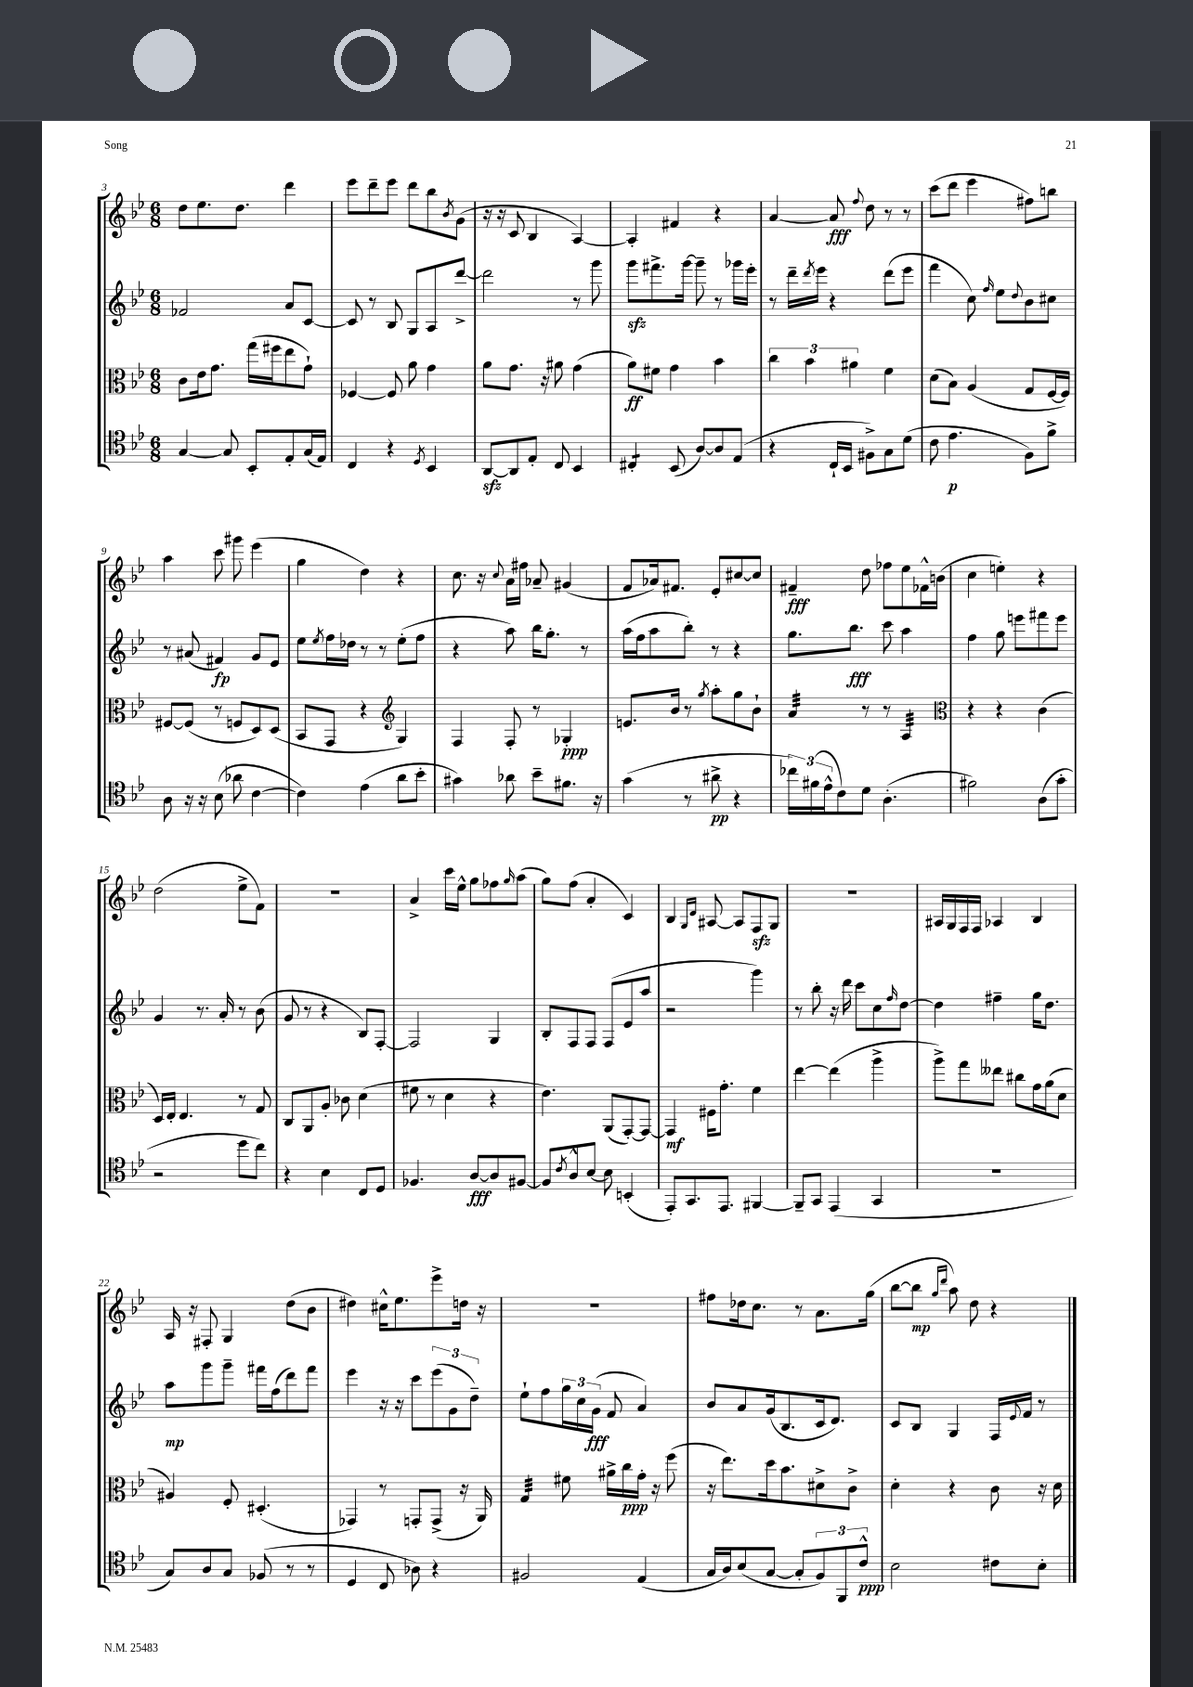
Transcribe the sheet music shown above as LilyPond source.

<<
\new StaffGroup <<
\new Staff = "s0" {
    \clef treble \key bes \major \numericTimeSignature \time 6/8
    d''8 ees''8. d''8. d'''4 |
    ees'''8 d'''8-- ees'''8 d'''8 bes''8 \acciaccatura { bes'8 } g'8( |
    r16 r16 c'8 bes4 a4~) |
    a4-. fis'4 r4 |
    a'4~ a'8\fff \appoggiatura { f''8 } d''8 r8 r8 |
    c'''8( d'''8 ees'''4 fis''8) b''8 |
    a''4 c'''8 gis'''8 ees'''4( |
    g''4 d''4) r4 |
    c''8. r16 \appoggiatura { c''8 } a'16 fis''16 aes'8-- gis'4( |
    f'8 aes'16) fis'8. ees'8-. cis''8~ cis''8 |
    fis'4--\fff d''8 fes''8 ees''8 fes'16-^ b'16( |
    c''4 e''4-.) r4 |
    d''2( ees''8-> f'8) |
    R2. |
    a'4-> c'''16 ees''16-^ g''8 fes''8 \grace { g''16 } a''8( |
    g''8) f''8( a'4-. c'4) |
    bes4 \grace { g16 d'16 } ais8~ ais8 f8\sfz g8 |
    R2. |
    ais16 g16 f16 f16 aes4 bes4 |
    a16 r16 fis8-. g4 d''8( bes'8 |
    dis''4) cis''16-^ ees''8. ees'''8-> d''16 r16 |
    R2. |
    fis''8 des''16 c''8. r8 a'8. g''16( |
    bes''8~ bes''8\mp \grace { g''16 d'''16 } a''8) d''8 r4 \bar "|." |
}
\new Staff = "s1" {
    \clef treble \key bes \major \numericTimeSignature \time 6/8
    fes'2 a'8 c'8~ |
    c'8 r8 bes8 g8 a8 d'''8~-> |
    d'''2 r8 g'''8 |
    g'''8\sfz fis'''8.-> g'''16~ g'''8-- r8 ges'''16 ees'''16-. |
    r8 d'''16-- \acciaccatura { d'''8 } ees'''16 r4 d'''8( ees'''8 |
    f'''4 c''8) \grace { f''16 } ees''8 \appoggiatura { d''8 } bes'8 cis''8 |
    r8 ais'8( fis'4\fp) g'8 ees'8 |
    ees''8 \acciaccatura { ees''8 } f''16 des''16 r8 r8 ees''8-.( f''8 |
    r4 a''8) bes''16 g''8.-. r8 |
    a''16( f''16 a''8 bes''8-.) r8 r4 |
    g''8. bes''8.\fff c'''8 a''4 |
    f''4 g''8 e'''8 fis'''8 e'''8 |
    g'4 r8. a'16-. r8 bes'8( |
    g'8 r8 r4 bes8) f8~-. |
    f2 g4 |
    bes8-. f8 f8 f8( ees'8 a''8 |
    r2 g'''4) |
    r8 bes''8-. r16 d'''16 c'''8 c''8 \grace { f''16 } d''8~ |
    d''4 fis''4-- g''16 d''8. |
    a''8\mp g'''8 g'''8-- fis'''16 f''16( d'''8) fis'''8 |
    ees'''4 r16 r16 c'''8 \tuplet 3/2 { ees'''8( g'8 d''8--) } |
    ees''8-! f''8 \tuplet 3/2 { g''16 c''16 g'16\fff( } f'8 a'4) |
    bes'8 a'8 g'16( bes8. c'16 d'8.) |
    c'8 bes8 g4 f16 \appoggiatura { ees'8 } f'16 r8 \bar "|." |
}
\new Staff = "s2" {
    \clef alto \key bes \major \numericTimeSignature \time 6/8
    c'8 ees'16 g'8. g''16( fis''16 ees''8 g'8-!) |
    fes4~ fes8 a'8 g'4 |
    a'8 g'8. r16 ais'8 g'4( |
    a'8\ff) fis'8 g'4 bes'4 |
    \tuplet 3/2 { c''4 bes'4 ais'4 } f'4 |
    d'8( bes8) a4( g8 f16~ f16) |
    fis8~ fis8( r8 f8 d8) d8( |
    bes,8 g,8 r4 \clef treble g4) |
    f4 f8-. r8 ges4-.\ppp |
    e'8. bes'16 r8 \acciaccatura { g''8 } a''8-. g''8 bes'8-! |
    a'4:32 r8 r8 \clef alto a4:32 |
    r4 r4 c'4( |
    d16) ees16-. ees4. r8 g8 |
    c8 a,8 a8-. ces'8 d'4( |
    fis'8 r8 d'4 r4 |
    ees'4.) a,8( g,8~-.) g,8~ |
    g,4\mf fis16 g'8.-. f'4 |
    ees''4~ ees''4( a''4-> |
    a''8->) g''8 eeses''8 cis''8 g'16 a'16( d'8 |
    ais4) f8-. dis4.-.( |
    ges,4) r8 g,8-. g,8->( r16 a,16) |
    g4:32 fis'8 ais'16-> c''16\ppp g'16-. r16 f''8( |
    r16 ees''8.) d''16 bes'8. dis'8-> c'8-> |
    d'4-. r4 c'8 r16 d'16 \bar "|." |
}
\new Staff = "s3" {
    \clef tenor \key bes \major \numericTimeSignature \time 6/8
    g4~ g8 bes,8-. ees8-. g16( ees16) |
    c4 r4 \acciaccatura { d8 } bes,4 |
    a,8~\sfz a,8 ees8-. c8 bes,4 |
    cis4:8-. bes,8( a8~) a8 ees8( |
    r4 c16-! bes,16 fis8->) g8 d'8( |
    c'8 ees'4.\p f8) f'8-> |
    a8 r16 r16 bes8( aes'8 c'4~ |
    c'4) ees'4( a'8 bes'8-. |
    gis'4) aes'8 bes'8-- fis'8. r16 |
    g'4( r8 ais'8->\pp r4 |
    \tuplet 3/2 { ces''16) fis'16( ees'16-^ } c'8) d'8 a4.-.( |
    fis'2) a8( g'8-. |
    r2 d''8 c''8) |
    r4 bes4 c8 d8 |
    fes4. a8~\fff a8 fis8~ |
    fis8 \acciaccatura { c'8 } a8-^ bes8~ bes8 b,4-.( |
    ees,8-.) g,8. ees,8. fis,4~ |
    fis,8-- g,8 ees,4( g,4 |
    R2. |
    g8) a8 g8 fes8( r8 r8 |
    d4 c8 aes8) r4 |
    fis2 ees4( |
    g16 a16) bes8( g8~ g8-. \tuplet 3/2 { f8) f,8 c'8-^\ppp } |
    bes2 cis'8 bes8-. \bar "|." |
}
>>
>>
\layout { \context { \Score currentBarNumber = #3 } }
